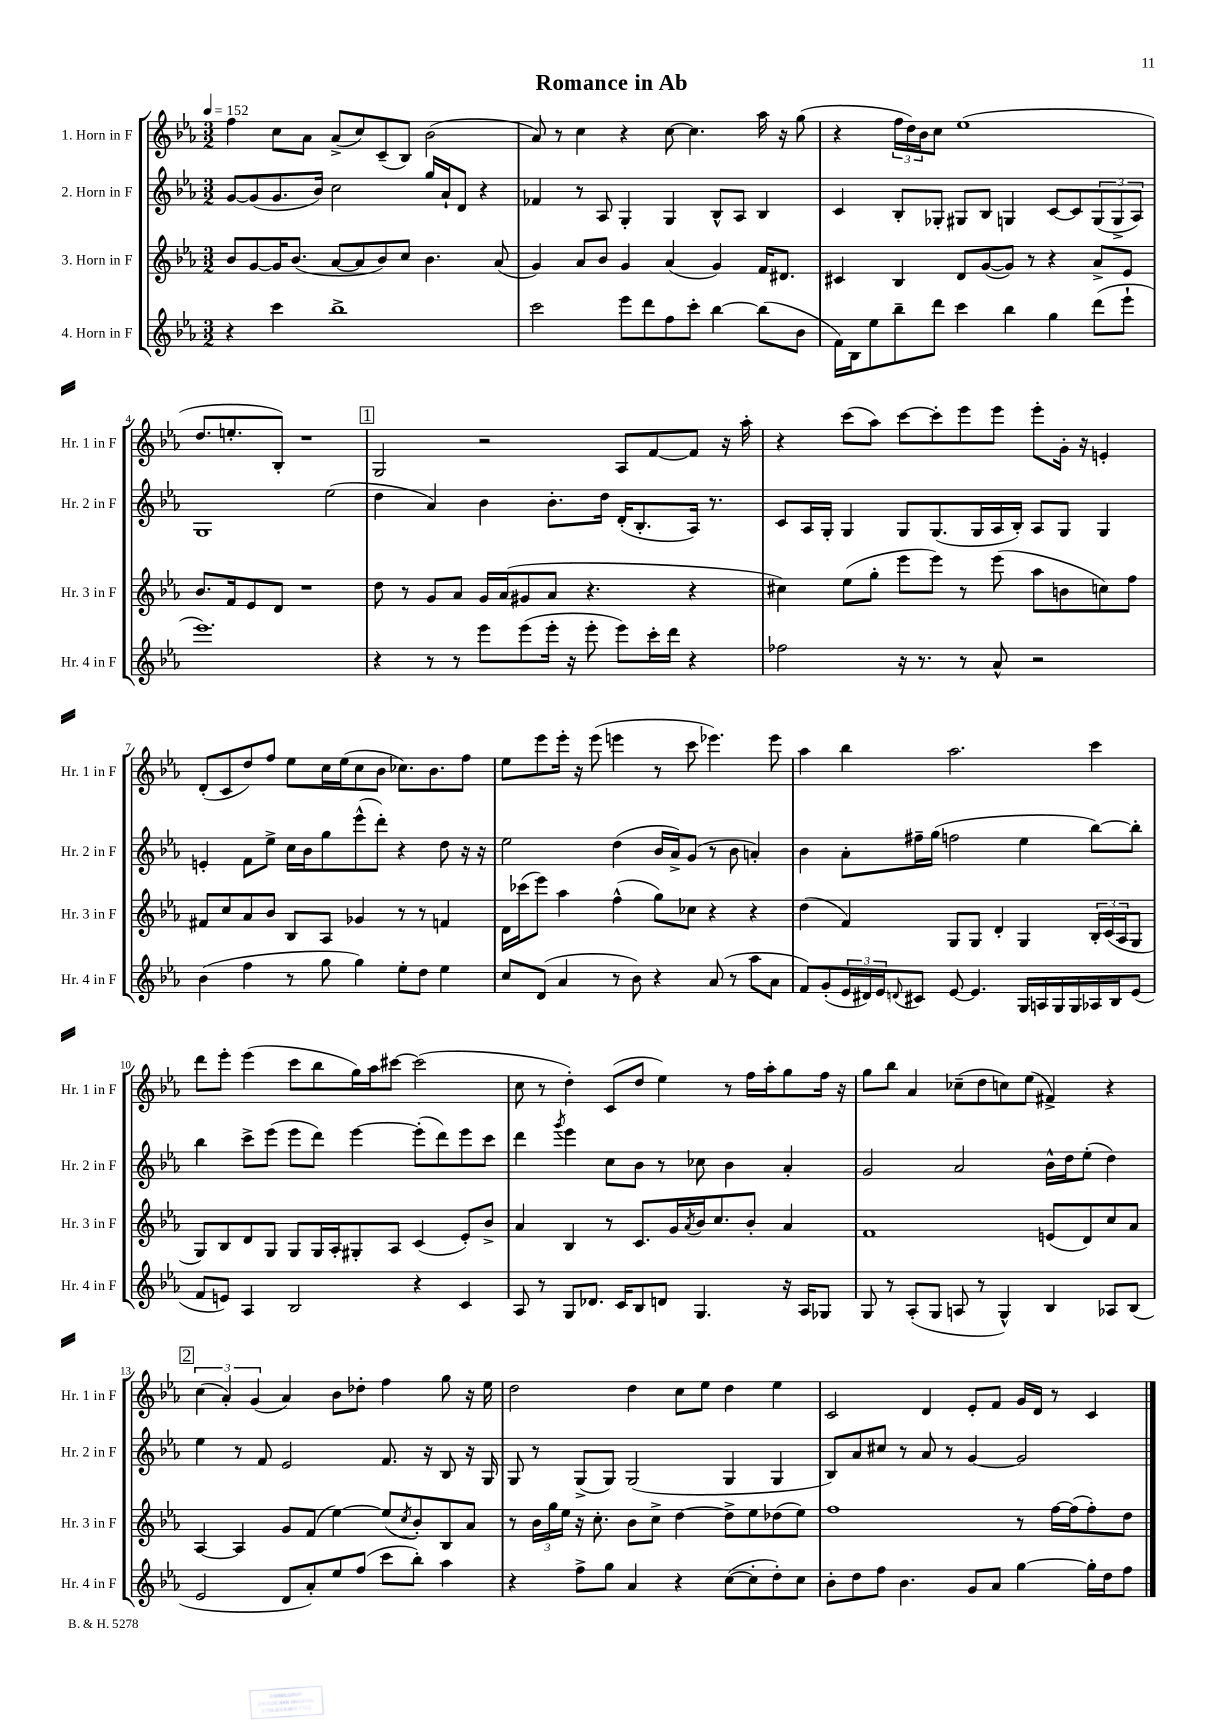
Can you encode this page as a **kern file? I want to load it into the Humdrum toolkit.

**kern	**kern	**kern	**kern
*part4	*part3	*part2	*part1
*staff4	*staff3	*staff2	*staff1
*I"4. Horn in F	*I"3. Horn in F	*I"2. Horn in F	*I"1. Horn in F
*I'Hr. 4 in F	*I'Hr. 3 in F	*I'Hr. 2 in F	*I'Hr. 1 in F
*clefG2	*clefG2	*clefG2	*clefG2
*k[b-e-a-]	*k[b-e-a-]	*k[b-e-a-]	*k[b-e-a-]
*M3/2	*M3/2	*M3/2	*M3/2
*MM152	*MM152	*MM152	*MM152
=1	=1	=1	=1
4r	8b-/L	[8g/L	4ff\
.	[8g/	(8g/]	.
4ccc\	16g/K]	8.g/	8cc\L
.	(8.b-/J	.	.
.	.	.	8a-\J
.	.	16b-/Jk)	.
1bb-^	[8a-/L	2cc\	(8a-^/L
.	8a-/]	.	8cc/)
.	8b-/)	.	(8c~/
.	8cc/J	.	8B-/J)
.	4.b-\	16gg/LL	(2b-\
.	.	16a-`/J	.
.	.	8d/J	.
.	.	4r	.
.	(8a-/	.	.
=2	=2	=2	=2
2ccc\	4g/)	4f-X/	8a-/)
.	.	.	8r
.	8a-/L	8r	4cc\
.	8b-/J	8A-/	.
8eee-\L	4g/	4G'/	4r
8ddd\	.	.	.
8ff\	(4a-/	4G/	[8cc\
8ccc'\J	.	.	4.cc\]
[4bb-\	4g/)	8B-^^/L	.
.	.	8A-/J	.
(8bb-\L]	16f/KL	4B-/	16aa-\
.	8.d#X/J	.	16r
8b-\J	.	.	(8gg\
=3	=3	=3	=3
16f\LL)	4c#X/	4c/	4r
16B-\J	.	.	.
8ee-\	.	.	.
8bb-~\	4B-/	8B-'/L	24ff\LL
.	.	.	24dd\)
.	.	.	24b-\J
8ddd\J	.	8G-X'/J	8cc\J
4ccc\	8d/L	8G#X/L	(1ee-
.	([8g/	8B-/J	.
4bb-\	8g/J])	4Gn/	.
.	8r	.	.
4gg\	4r	[8c/L	.
.	.	8c/]	.
(8ddd\L	8a-^/L	(12G/	.
.	.	12G^/	.
8eee-`\J	8e-/J	.	.
.	.	12A-/J)	.
!!LO:LB:g=z
=4	=4	=4	=4
1.eee-)	8.b-/L	1G	8.dd/L
.	16f/k	.	8.een'/
.	8e-/	.	.
.	8d/J	.	8B-'/J)
.	1r	.	1r
.	.	(2ee-\	.
!!LO:REH:place=s1:t=1
=5	=5	=5	=5
4r	8dd\	4dd\	2G/
.	8r	.	.
8r	8g/L	4a-/)	.
8r	8a-/J	.	.
8eee-\L	16g/LL	4b-\	2r
.	(16a-/J	.	.
(8eee-\	8g#X/	.	.
16eee-'\Jk	8a-/J	8.b-'\L	.
16r	.	.	.
8eee-'\	4.r	.	.
.	.	16dd\Jk	.
8eee-\L)	.	(16d'/KL	8A-/L
.	.	8.B-'/	.
16ccc'\L	.	.	[8f/
16ddd\JJ	.	.	.
4r	4r	16A-/Jk)	8f/J]
.	.	8.r	.
.	.	.	16r
.	.	.	16aa-'\
=6	=6	=6	=6
2ff-X\	4cc#X\)	8c/L	4r
.	.	16A-/L	.
.	.	16G'/JJ	.
.	(8ee-\L	4G/	(8ccc\L
.	8gg'\J	.	8aa-\J)
16r	8eee-\L	8G/L	[8ccc\L
8.r	.	.	.
.	8eee-\J)	(8.G/	8ccc'\]
8r	8r	.	8eee-\
.	.	16G/L	.
8a-^^/	(8eee-\	16A-/	8eee-\J
.	.	16B-'/JJ)	.
2r	8aa-\L	8A-/L	8eee-'\L
.	8bn\	8G/J	16g'\Jk
.	.	.	16r
.	8ccn\)	4G/	4en'/
.	8ff\J	.	.
!!LO:LB:g=z
=7	=7	=7	=7
(4b-\	8f#X/L	4en'/	(8d'/L
.	8cc/	.	8c/
4ff\	8a-/	8f\L	8dd/)
.	8b-/J	8ee-^\J	8ff/J
8r	8B-/L	16cc\LL	8ee-\L
.	.	16b-\J	.
8gg\	8A-/J	8gg\	16cc\L
.	.	.	(16ee-\J
4gg\)	4g-X/	(8eee-^^\	8cc\
.	.	8ddd'\J)	8b-\J
8ee-'\L	8r	4r	8.cc-X\L)
8dd\J	8r	.	.
.	.	.	8.b-\
4ee-\	4fn/	8dd\	.
.	.	16r	8ff\J
.	.	16r	.
=8	=8	=8	=8
8cc/L	16d\LL	2ee-\	8ee-\L
.	(16ccc-X\J	.	.
(8d/J	8eee-\J)	.	8eee-\
4a-/	4aa-\	.	16eee-'\Jk
.	.	.	16r
.	.	.	(8eee-\
8r	(4ff^^\	(4dd\	4eeen\
8b-\)	.	.	.
4r	8gg\L)	16b-/LL	8r
.	.	16a-^/J)	.
.	8cc-X\J	(8g/J	8ccc\
(8a-/	4r	8r	4.eee-X\)
8r	.	8b-\	.
8aa-\L	4r	4an'/)	.
8a-\J	.	.	8eee-\
=9	=9	=9	=9
8f/L)	(4dd\	4b-\	4aa-\
(8g'/	.	.	.
24e-/L	4f/)	8a-'\L	4bb-\
24d#X/)	.	.	.
24e-/J	.	.	.
8qqdn/	.	.	.
8c#X/J	.	16ff#X~\L	.
.	.	(16gg\JJ	.
[8e-/	8G/L	2ffn\	2.aa-\
4.e-/]	8G/J	.	.
.	4d'/	.	.
16G/LL	4G/	4ee-\	.
16An/	.	.	.
16G/	.	.	.
16G/	.	.	.
16A-X/	24B-'/LL	[8bb-\L)	4ccc\
.	(24c/	.	.
16B-/J	.	.	.
.	24A-/J	.	.
(8e-/J	8G/J	8bb-'\J]	.
!!LO:LB:g=z
=10	=10	=10	=10
8f/L	8G/L)	4bb-\	8ddd\L
8en/J)	8B-/	.	8eee-'\J
4A-/	8d/	8ccc^\L	(4eee-\
.	8G/J	(8eee-\J	.
2B-/	8G/L	8eee-\L	8ccc\L
.	16G/L	8ddd\J)	8bb-\
.	16A-'/J	.	.
.	8G#X'/	[4eee-\	16gg\L)
.	.	.	16aa-\J
.	8A-/J	.	[8ccc#X\J
4r	(4c/	(8eee-'\L]	(2ccc#\]
.	.	8ddd\)	.
4c/	8e-'/L)	8eee-\	.
.	8b-^/J	8ccc\J	.
=11	=11	=11	=11
8A-/	4a-/	4ddd\	8cc\
8r	.	.	8r
.	.	8qggg/	.
8G/L	4B-/	4eee-\	4dd'\)
8.d-X/J	.	.	.
.	8r	8cc\L	(8c/L
16c/KL	.	.	.
8B-/	8.c/L	8b-\J	8dd/J
8dn/J	.	8r	4ee-\)
.	16g/L	.	.
.	8qa-/	.	.
4.G/	16b-/J	8cc-X\	.
.	8.cc/	.	.
.	.	4b-\	8r
.	8b-'/J	.	16ff\LL
.	.	.	16aa-'\J
16r	4a-/	4a-'/	8gg\
16A-/KL	.	.	.
8G-X/J	.	.	16ff\Jk
.	.	.	16r
=12	=12	=12	=12
8G/	1f	2g/	8gg\L
8r	.	.	8bb-\J
(8A-'/L	.	.	4a-/
8G/J	.	.	.
8An/	.	2a-/	(8cc-X~\L
8r	.	.	8dd\
4G^^/)	.	.	8ccn\)
.	.	.	(8ee-\J
4B-/	(8en/L	16b-^^\LL	4f#X^/)
.	.	16dd\J	.
.	8d/)	(8ee-'\J	.
8A-X/L	8cc/	4dd\)	4r
(8B-/J	8a-/J	.	.
!!LO:LB:g=z
!!LO:REH:place=s1:t=2
=13	=13	=13	=13
2e-/	[4A-/	4ee-\	(6cc\
.	.	.	6a-'/)
.	4A-/]	8r	.
.	.	.	(6g/
.	.	8f/	.
8d/L	8g/L	2e-/	4a-/)
8a-'/)	(8f/J	.	.
8ee-/	[4ee-\)	.	8b-\L
(8ff/J	.	.	8dd-X'\J
8ccc\L	(8ee-/L]	8.f/	4ff\
.	8qcc/	.	.
8bb-'\J)	8b-'/)	.	.
.	.	16r	.
4aa-\	8B-/	8B-/	8gg\
.	8a-/J	16r	16r
.	.	16G/	16ee-\
=14	=14	=14	=14
4r	8r	8G/	2dd\
.	24b-\LL	8r	.
.	24gg\	.	.
.	24ee-\JJ	.	.
8ff^\L	16r	(8G^/L	.
.	8.cc'\	.	.
8gg\J	.	8G/J)	.
4a-/	8b-\L	(2G/	4dd\
.	8cc^\J	.	.
4r	[4dd\	.	8cc\L
.	.	.	8ee-\J
([8cc\L	8dd^\L]	4G/	4dd\
8cc'\]	8ee-\	.	.
8dd'\)	(8dd-X\	4G/	4ee-\
8cc\J	8ee-\J)	.	.
=15	=15	=15	=15
8b-'\L	1ff	8B-/L)	2c/
8dd\	.	8a-/	.
8ff\J	.	8cc#X/J	.
4.b-\	.	8r	.
.	.	8a-/	4d/
.	.	8r	.
8g/L	.	[4g/	8e-'/L
8a-/J	.	.	8f/J
[4gg\	8r	2g/]	16g/LL
.	.	.	16d/JJ
.	[16ff\LL	.	8r
.	(16ff\J]	.	.
16gg'\LL]	8ff'\)	.	4c/
16dd\J	.	.	.
8ff\J	8dd\J	.	.
==	==	==	==
*-	*-	*-	*-
